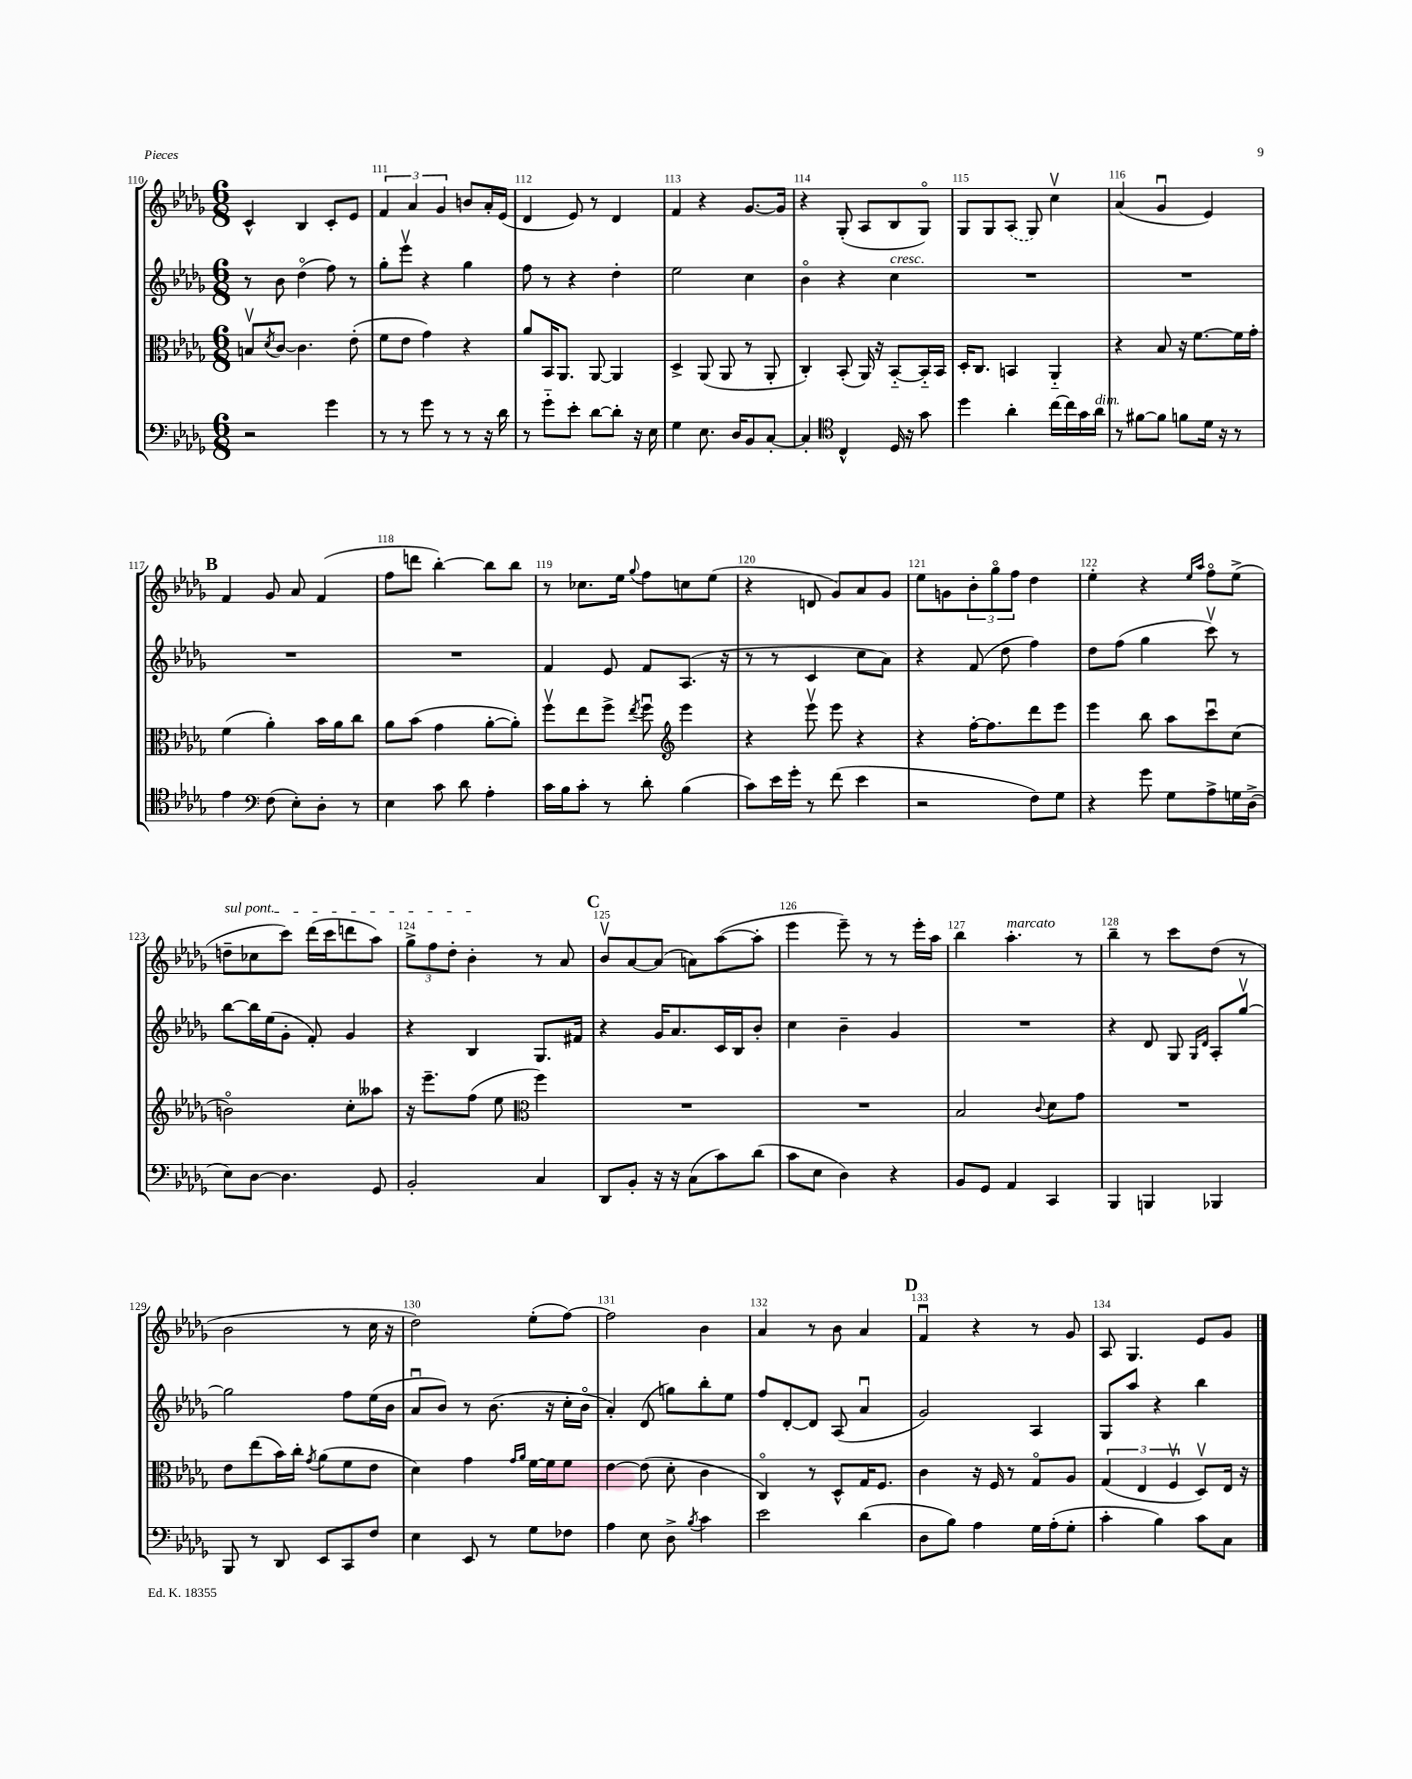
<<
\new StaffGroup <<
\new Staff = "s0" {
    \clef treble \key des \major \numericTimeSignature \time 6/8
    c'4-^ bes4 c'8-. ees'8 |
    \tuplet 3/2 { f'4 aes'4 ges'4 } b'8 aes'16-. ees'16( |
    des'4 ees'8) r8 des'4 |
    f'4 r4 ges'8.~ ges'16 |
    r4 ges8-.( aes8 bes8 ges8\flageolet) |
    ges8 ges8 \once \slurDashed aes8( ges8) c''4\upbow |
    aes'4( ges'4\downbow ees'4) |
    \mark \markup { \bold "B" } f'4 ges'8 aes'8 f'4( |
    f''8 d'''8 bes''4~-.) bes''8 bes''8 |
    r8 ces''8. ees''16 \appoggiatura { ges''8 } f''8 c''8 ees''8( |
    r4 d'8 ges'8) aes'8 ges'8 |
    ees''8 g'8 \tuplet 3/2 { bes'8-. ges''8\flageolet f''8 } des''4 |
    ees''4-. r4 \grace { ees''16 aes''16 } f''8\flageolet ees''8->( |
    \once \override TextSpanner.bound-details.left.text = \markup { \italic "sul pont." } d''8--\startTextSpan ces''8 c'''8) des'''16( c'''16 d'''8 aes''8) |
    \tuplet 3/2 { ges''8-> f''8 des''8-. } bes'4-.\stopTextSpan r8 aes'8 |
    \mark \markup { \bold "C" } bes'8\upbow aes'8~ aes'8( a'8) aes''8~( aes''8-. |
    ees'''4 ees'''8--) r8 r8 ees'''16-. aes''16 |
    bes''4 aes''4.-.^\markup { \italic "marcato" } r8 |
    bes''4-- r8 c'''8 des''8( r8 |
    bes'2 r8 c''16 r16 |
    des''2) ees''8-.( f''8~) |
    f''2 bes'4 |
    aes'4 r8 bes'8 aes'4 |
    \mark \markup { \bold "D" } f'4\downbow r4 r8 ges'8 |
    aes8 ges4. ees'8 ges'8 \bar "|." |
}
\new Staff = "s1" {
    \clef treble \key des \major \numericTimeSignature \time 6/8
    r8 bes'8 des''4\flageolet( f''8) r8 |
    ges''8-. ees'''8\upbow r4 ges''4 |
    f''8 r8 r4 des''4-. |
    ees''2 c''4 |
    bes'4\flageolet r4 c''4^\markup { \italic "cresc." } |
    R2. |
    R2. |
    \mark \markup { \bold "B" } R2. |
    R2. |
    f'4 ees'8 f'8 aes8.( r16 |
    r8 r8 c'4 c''8 aes'8) |
    r4 f'8( des''8 f''4) |
    des''8 f''8( ges''4 c'''8\upbow) r8 |
    bes''8~ bes''16 ees''16( ges'8-. f'8-.) ges'4 |
    r4 bes4 ges8. fis'16 |
    \mark \markup { \bold "C" } r4 ges'16 aes'8. c'16 bes16 bes'8-. |
    c''4 bes'4-- ges'4 |
    R2. |
    r4 des'8 ges8 \grace { ges16 des'16 } aes8-. ges''8~\upbow |
    ges''2 f''8 ees''16( bes'16 |
    aes'8\downbow bes'8) r8 bes'8.( r16 c''16-. bes'16\flageolet |
    aes'4-.) des'8( g''8) bes''8-. ees''8 |
    f''8 des'8~-. des'8 aes8( aes'4\downbow |
    \mark \markup { \bold "D" } ges'2) aes4 |
    ges8 aes''8 r4 bes''4 \bar "|." |
}
\new Staff = "s2" {
    \clef alto \key des \major \numericTimeSignature \time 6/8
    b8\upbow \acciaccatura { des'8 } c'8~ c'4. ees'8-.( |
    f'8 ees'8 ges'4) r4 |
    aes'8 bes,16 aes,8. aes,8~ aes,4 |
    des4-> aes,8( aes,8 r8 aes,8-. |
    c4-.) bes,8-.( aes,16) r16 bes,8~-_ bes,16-_ bes,16 |
    des16-. c8. b,4 aes,4-_ |
    r4 bes8 r16 f'8.~ f'16 ges'16-. |
    \mark \markup { \bold "B" } f'4( aes'4-.) bes'16 aes'16 c''8 |
    aes'8 bes'8( ges'4 aes'8~-. aes'8-.) |
    f''8\upbow ees''8 f''8-> \acciaccatura { ees''8 } f''8\downbow \clef treble ees'''4 |
    r4 ees'''8\upbow ees'''8 r4 |
    r4 f''16~-. f''8. des'''8 ees'''8 |
    ees'''4 bes''8 aes''8 c'''8\downbow c''8( |
    b'2\flageolet) c''8-. aeses''8 |
    r16 ees'''8.-- f''8( ees''8 \clef alto f''4) |
    \mark \markup { \bold "C" } R2. |
    R2. |
    bes2 \appoggiatura { c'8 } des'8 ges'8 |
    R2. |
    ees'8 ees''8( bes'16) c''16-. \acciaccatura { ges'8 } aes'8( f'8 ees'8 |
    des'4) ges'4 \grace { ges'16 aes'16 } f'16~ f'16 f'8 |
    ees'4~ ees'8( des'8-. c'4 |
    c4\flageolet) r8 des8-^ ges16 f8. |
    \mark \markup { \bold "D" } c'4 r16 f16 r8 ges8\flageolet aes8 |
    \tuplet 3/2 { ges4( ees4 f4\upbow } des8\upbow) ees16 r16 \bar "|." |
}
\new Staff = "s3" {
    \clef bass \key des \major \numericTimeSignature \time 6/8
    r2 ges'4 |
    r8 r8 ges'8 r8 r8 r16 des'16 |
    r8 ges'8-_ ees'8-. des'8~ des'8-. r16 ees16 |
    ges4 ees8. des16 bes,8 c8~-. |
    c4-. \clef tenor c4-^ des16 r16 ges'8 |
    des''4 aes'4-. c''16~ c''16 ges'16 aes'16^\markup { \italic "dim." } |
    r8 fis'8~ fis'8 f'8 des'16 r16 r8 |
    \mark \markup { \bold "B" } ees'4 \clef bass f8( ees8-.) des8-. r8 |
    ees4 c'8 des'8 aes4-. |
    c'16 bes16 c'8-. r8 des'8-. bes4( |
    c'8) ees'16 ges'16-. r8 f'8( ees'4 |
    r2 f8) ges8 |
    r4 ges'8 ges8 aes8-> g16 des16->( |
    ees8) des8~ des4. ges,8 |
    bes,2-. c4 |
    \mark \markup { \bold "C" } des,8 bes,8-. r16 r16 c8( c'8) des'8( |
    c'8 ees8 des4) r4 |
    bes,8 ges,8 aes,4 c,4 |
    bes,,4 b,,4 bes,,4 |
    bes,,8 r8 des,8 ees,8 c,8 f8 |
    ees4 ees,8 r8 ges8 fes8 |
    aes4 ees8 des8-> \acciaccatura { bes8 } c'4 |
    ees'2 des'4( |
    \mark \markup { \bold "D" } des8 bes8) aes4 ges16 aes16-.( ges8-. |
    c'4-. bes4) c'8 c8 \bar "|." |
}
>>
>>
\layout { \context { \Score currentBarNumber = #110 \override BarNumber.break-visibility = ##(#f #t #t) barNumberVisibility = #all-bar-numbers-visible } }
